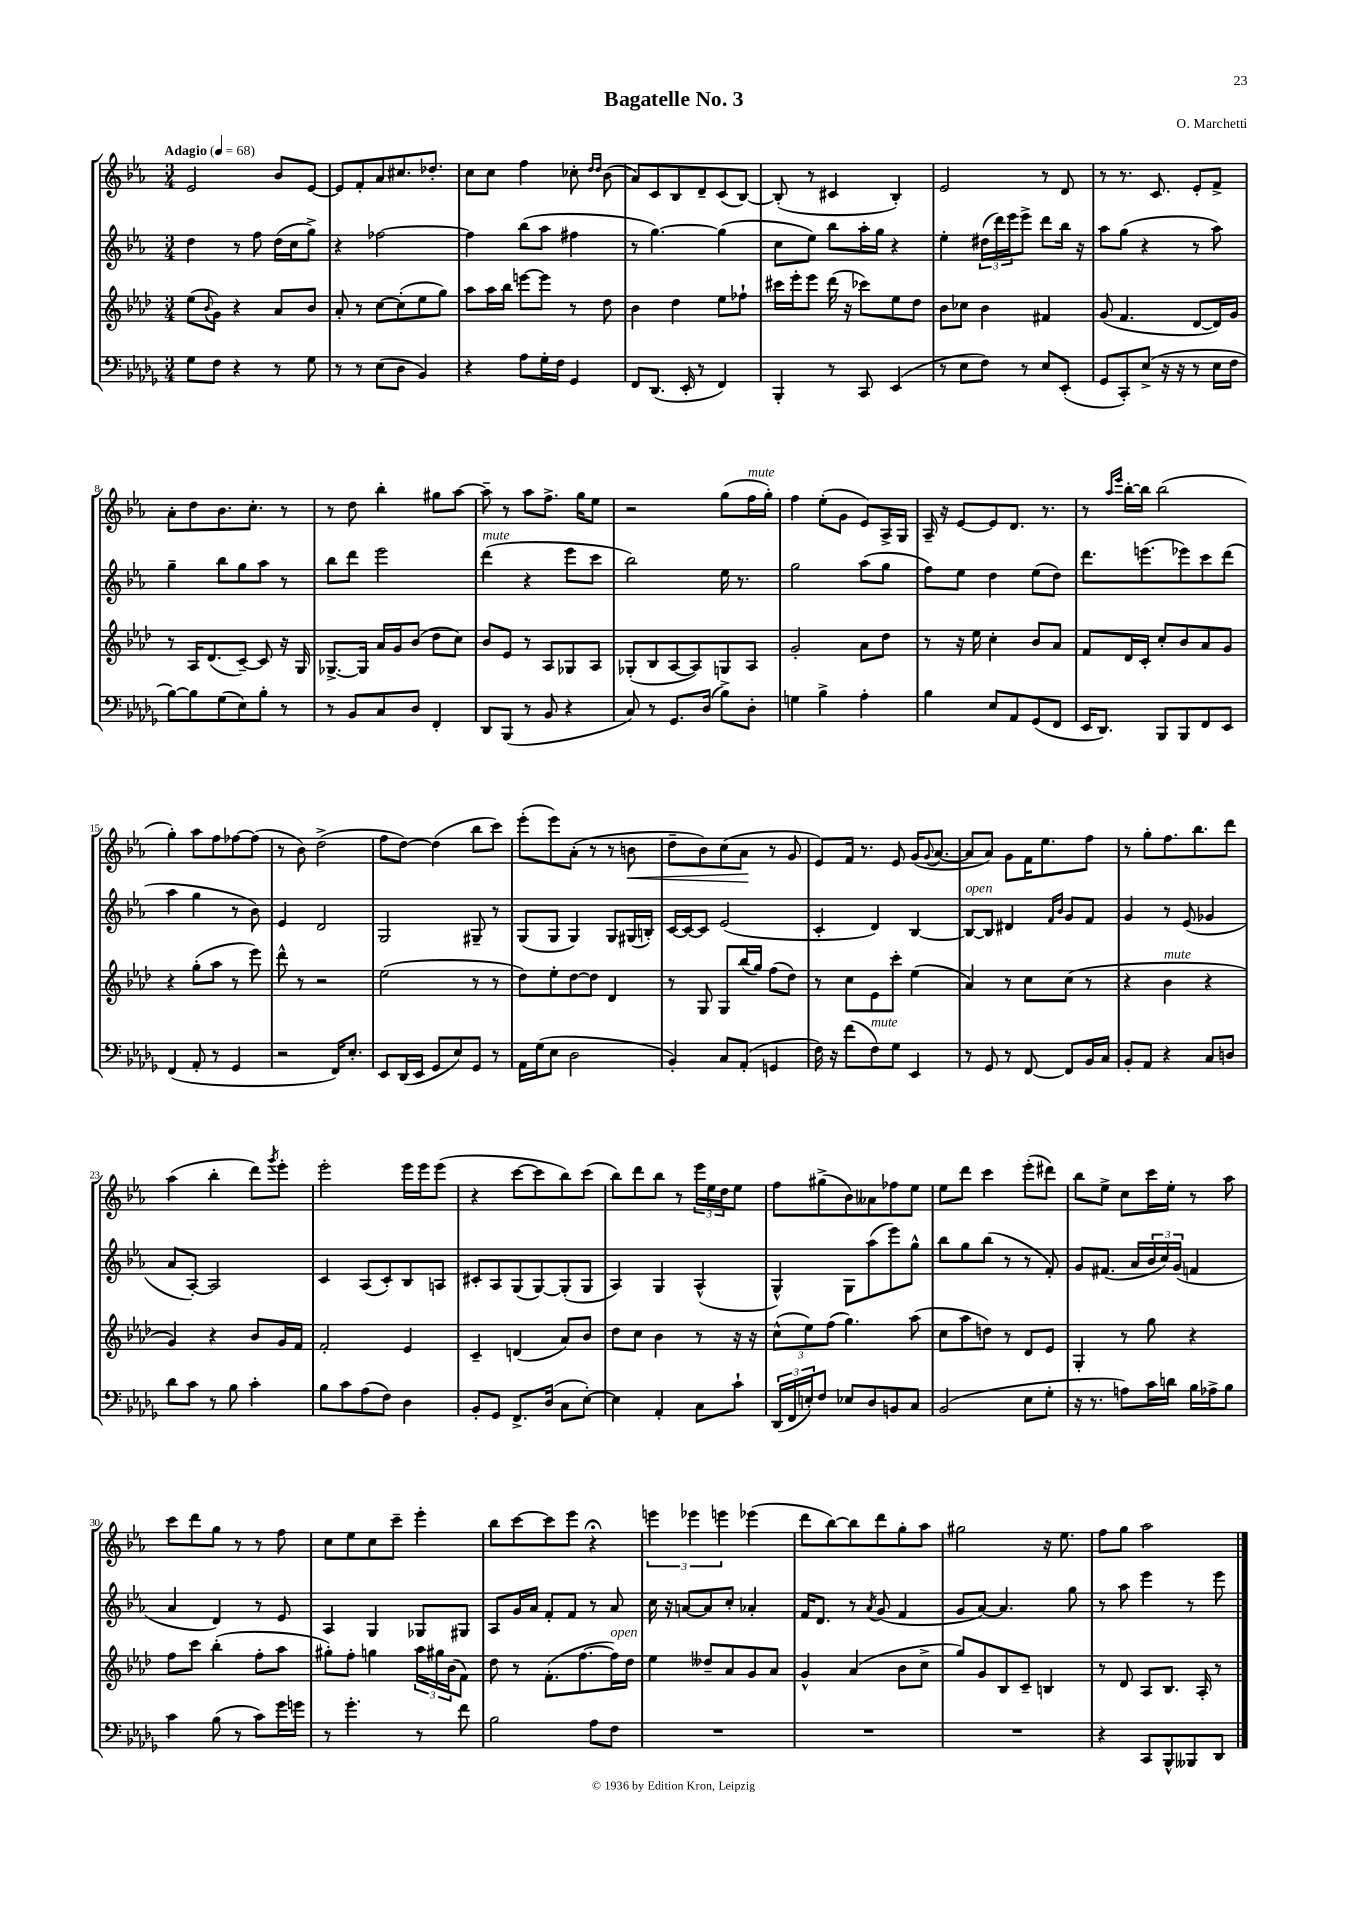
\header { title = "Bagatelle No. 3" composer = "O. Marchetti" }
<<
\new StaffGroup <<
\new Staff = "s0" {
    \clef treble \key ees \major \numericTimeSignature \time 3/4 \tempo "Adagio" 4 = 68
    ees'2 bes'8 ees'8~ |
    ees'8 f'8-. aes'8 cis''8. des''8.-. |
    c''8 c''8 f''4 ces''8-. \grace { d''16 d''16 } bes'8( |
    aes'8) c'8 bes8 d'8-- c'8( bes8~) |
    bes8-.( r8 cis'4 bes4-.) |
    ees'2 r8 d'8 |
    r8 r8. c'8. ees'8-. f'8-> |
    aes'8-. d''8 bes'8. c''8.-. r8 |
    r8 d''8 bes''4-. gis''8 aes''8~ |
    aes''8-- r8 aes''8 f''8.-> g''16 ees''8 |
    r2 g''8( f''16^\markup { \italic "mute" } g''16-.) |
    f''4 ees''8-.( g'8 ees'8) aes16-> g16 |
    aes16-- r16 ees'8~ ees'8 d'8. r8. |
    r8 \grace { aes''16 ees'''16 } bes''16~-. bes''16 bes''2( |
    g''4-.) aes''8 f''8 fes''8~ fes''8( |
    r8 bes'8) d''2->( |
    f''8 d''8~) d''4( bes''8 c'''8) |
    ees'''8-.( ees'''8) aes'8-.( r8 r8 b'8\< |
    d''8-- bes'8) c''8( aes'8\! r8 g'8 |
    ees'8) f'16 r8. ees'8 g'16( \appoggiatura { g'8 } aes'8.~ |
    aes'8 aes'8) g'8 f'16 ees''8. f''8 |
    r8 g''8-. f''8. bes''8. d'''8 |
    aes''4( bes''4-. d'''8) \acciaccatura { g'''8 } ees'''8-. |
    ees'''2-. ees'''16 ees'''16 ees'''8( |
    r4 c'''8~ c'''8 bes''8) c'''8( |
    bes''8) d'''8 bes''8 r8 \tuplet 3/2 { ees'''16 ees''16 d''16 } ees''8 |
    f''8 gis''8->( bes'8) aeses'8 fes''8 ees''8 |
    ees''8 d'''8 c'''4 ees'''8-.( dis'''8) |
    bes''8 ees''8-> c''8 c'''16 ees''16-. r8 aes''8 |
    c'''8 d'''8 g''8 r8 r8 f''8 |
    c''8 ees''8 c''8 c'''8-- ees'''4-. |
    bes''8 c'''8~ c'''8 ees'''8 r4\fermata |
    \tuplet 3/2 { e'''4 ees'''4 e'''4 } ees'''4( |
    d'''8 bes''8~) bes''8 d'''8 g''8-. aes''8 |
    gis''2 r16 ees''8. |
    f''8 g''8 aes''2 \bar "|." |
}
\new Staff = "s1" {
    \clef treble \key ees \major \numericTimeSignature \time 3/4
    d''4 r8 f''8 d''16( c''16 g''8->) |
    r4 fes''2~ |
    fes''4 bes''8( aes''8 fis''4 |
    r8 g''4.~) g''4( |
    c''8 ees''8) bes''8 aes''16-. g''16 r4 |
    ees''4-. \tuplet 3/2 { dis''16( d'''16) ees'''16 } ees'''8-> d'''8 bes''16 r16 |
    aes''8 g''8( r4 r8 aes''8) |
    g''4-- bes''8 g''8 aes''8 r8 |
    bes''8 d'''8 ees'''2 |
    d'''4^\markup { \italic "mute" }( r4 ees'''8 c'''8 |
    bes''2) ees''16 r8. |
    g''2 aes''8( g''8 |
    f''8) ees''8 d''4 ees''8( d''8) |
    d'''8. e'''8.( ees'''8) c'''8 d'''8( |
    aes''4 g''4 r8 bes'8) |
    ees'4 d'2 |
    g2 gis8-- r8 |
    g8( g8 g4) g8 gis16( b16-.) |
    c'16~ c'16~ c'8 ees'2( |
    c'4-. d'4) bes4~ |
    bes8~^\markup { \italic "open" } bes8 dis'4 \grace { f'16 bes'16 } g'8 f'8 |
    g'4 r8 ees'8( ges'4 |
    aes'8 aes8~-.) aes2 |
    c'4 aes8( c'8-.) bes8 a8 |
    cis'8-. aes8 g8( g8~) g8-.( g8 |
    aes4) g4 aes4-^( |
    g4-^) g8 aes''8( ees'''8) g''8-^ |
    bes''8 g''8 bes''8( r8 r8 f'8-.) |
    g'8 fis'8.( aes'16 \tuplet 3/2 { bes'16 c''16) g'16( } f'4 |
    aes'4 d'4) r8 ees'8 |
    aes4 g4 ges8 gis8 |
    aes8 g'16 aes'16 f'8-. f'8 r8 aes'8 |
    c''16 r16 a'8~ a'8 c''8-. aes'4-. |
    f'16 d'8. r8 \acciaccatura { aes'8 } g'8( f'4 |
    g'8 aes'8~) aes'4. g''8 |
    r8 aes''8 ees'''4 r8 ees'''8 \bar "|." |
}
\new Staff = "s2" {
    \clef treble \key aes \major \numericTimeSignature \time 3/4
    ees''8( \appoggiatura { bes'8 } g'8) r4 aes'8 bes'8 |
    aes'8-. r8 c''8~ c''8-.( ees''8 g''8) |
    aes''8 aes''16 bes''16 e'''8~ e'''8 r8 des''8 |
    bes'4 des''4 ees''8 fes''8-! |
    cis'''16 ees'''16-. ees'''8 des'''16( r16 ces'''8) ees''8 des''8 |
    bes'8 ces''8 bes'4 fis'4 |
    g'8( f'4. des'8~ des'16) g'16 |
    r8 aes16 des'8.( c'8~--) c'8 r16 g16 |
    ges8.~-> ges16 aes'16 g'16 bes'8( des''8 c''8) |
    bes'8 ees'8 r8 aes8 ges8 aes8 |
    ges8-.( bes8 aes8~ aes8) g8 aes8 |
    g'2-. aes'8 des''8 |
    r8 r16 ees''16 c''4-. bes'8 aes'8 |
    f'8 des'16 c'16-. c''8-. bes'8 aes'8 g'8 |
    r4 g''8-.( aes''8 r8 ees'''8) |
    des'''8-^ r8 r2 |
    ees''2( r8 r8 |
    des''8) ees''8-. des''8~ des''8 des'4 |
    r8 g8 g8 bes''16( g''16) f''8( des''8) |
    r8 c''8 ees'8 c'''8-. ees''4( |
    aes'4) r8 c''8 c''8( r8 |
    r4 bes'4^\markup { \italic "mute" } r4 |
    g'4) r4 bes'8 g'16 f'16 |
    f'2-. ees'4 |
    c'4-- d'4( aes'8) bes'8 |
    des''8 c''8 bes'4 r8 r16 r16 |
    \tuplet 3/2 { c''8-^( ees''8) f''8( } g''4.) aes''8( |
    c''8 aes''8 d''8) r8 des'8 ees'8 |
    g4-. r8 g''8 r4 |
    f''8 c'''8 bes''4-.( f''8-. aes''8 |
    gis''8-.) f''8-. g''4 \tuplet 3/2 { aes''16 gis''16 bes'16( } f'8) |
    des''8 r8 f'8.-.( f''8.~ f''16^\markup { \italic "open" }) des''16 |
    ees''4 deses''8-- aes'8 g'8 aes'8 |
    g'4-^ aes'4( bes'8 c''8-> |
    g''8) g'8 bes8 c'8-- b4 |
    r8 des'8 aes8 bes8. aes16-. r8 \bar "|." |
}
\new Staff = "s3" {
    \clef bass \key des \major \numericTimeSignature \time 3/4
    ges8 f8 r4 r8 ges8 |
    r8 r8 ees8( des8 bes,4) |
    r4 aes8 ges16-. f16 ges,4 |
    f,8 des,8.( ees,16-. r8 f,4) |
    bes,,4-. r8 c,8 ees,4( |
    r8 ees8 f8) r8 ees8 ees,8-.( |
    ges,8 c,8-.) ees8->( r16 r16 r8 ees16 f16 |
    bes8~) bes8 ges8( ees8) bes8-. r8 |
    r8 bes,8 c8 des8 f,4-. |
    des,8 bes,,8( r8 bes,8 r4 |
    c8) r8 ges,8. des16( bes8->) des8-. |
    g4 bes4-> aes4-. |
    bes4 ees8 aes,8 ges,8( f,8 |
    ees,16 des,8.) bes,,8 bes,,8 f,8 ees,8 |
    f,4( aes,8-. r8 ges,4 |
    r2 f,16) ees8.-. |
    ees,8 des,16( ees,16 ges,8 ees8) ges,8 r8 |
    aes,16 ges16( ees8 des2 |
    bes,4-.) c8 aes,8-.( g,4 |
    f16) r16 f'8( f8^\markup { \italic "mute" }) ges8 ees,4 |
    r8 ges,8 r8 f,8~ f,8 bes,16 c16 |
    bes,8-. aes,8 r4 c8 d8 |
    des'8 c'8 r8 bes8 c'4-. |
    bes8 c'8 aes8( f8) des4 |
    bes,8-. ges,8 f,8.-> des16( c8 ees8~-.) |
    ees4 aes,4-. c8 c'8-! |
    \tuplet 3/2 { des,16( f,16 e16-.) } f8 ees8 des8 b,8 c8 |
    bes,2( ees8 ges8-. |
    r16 r8. a8) c'16 d'16 bes16 aes16-> bes8 |
    c'4 bes8( r8 c'8) ges'16 g'16 |
    r8 ges'4.-. r8 f'8 |
    bes2 aes8 f8 |
    R2. |
    R2. |
    R2. |
    r4 c,8 bes,,8-^ beses,,8 des,8 \bar "|." |
}
>>
>>
